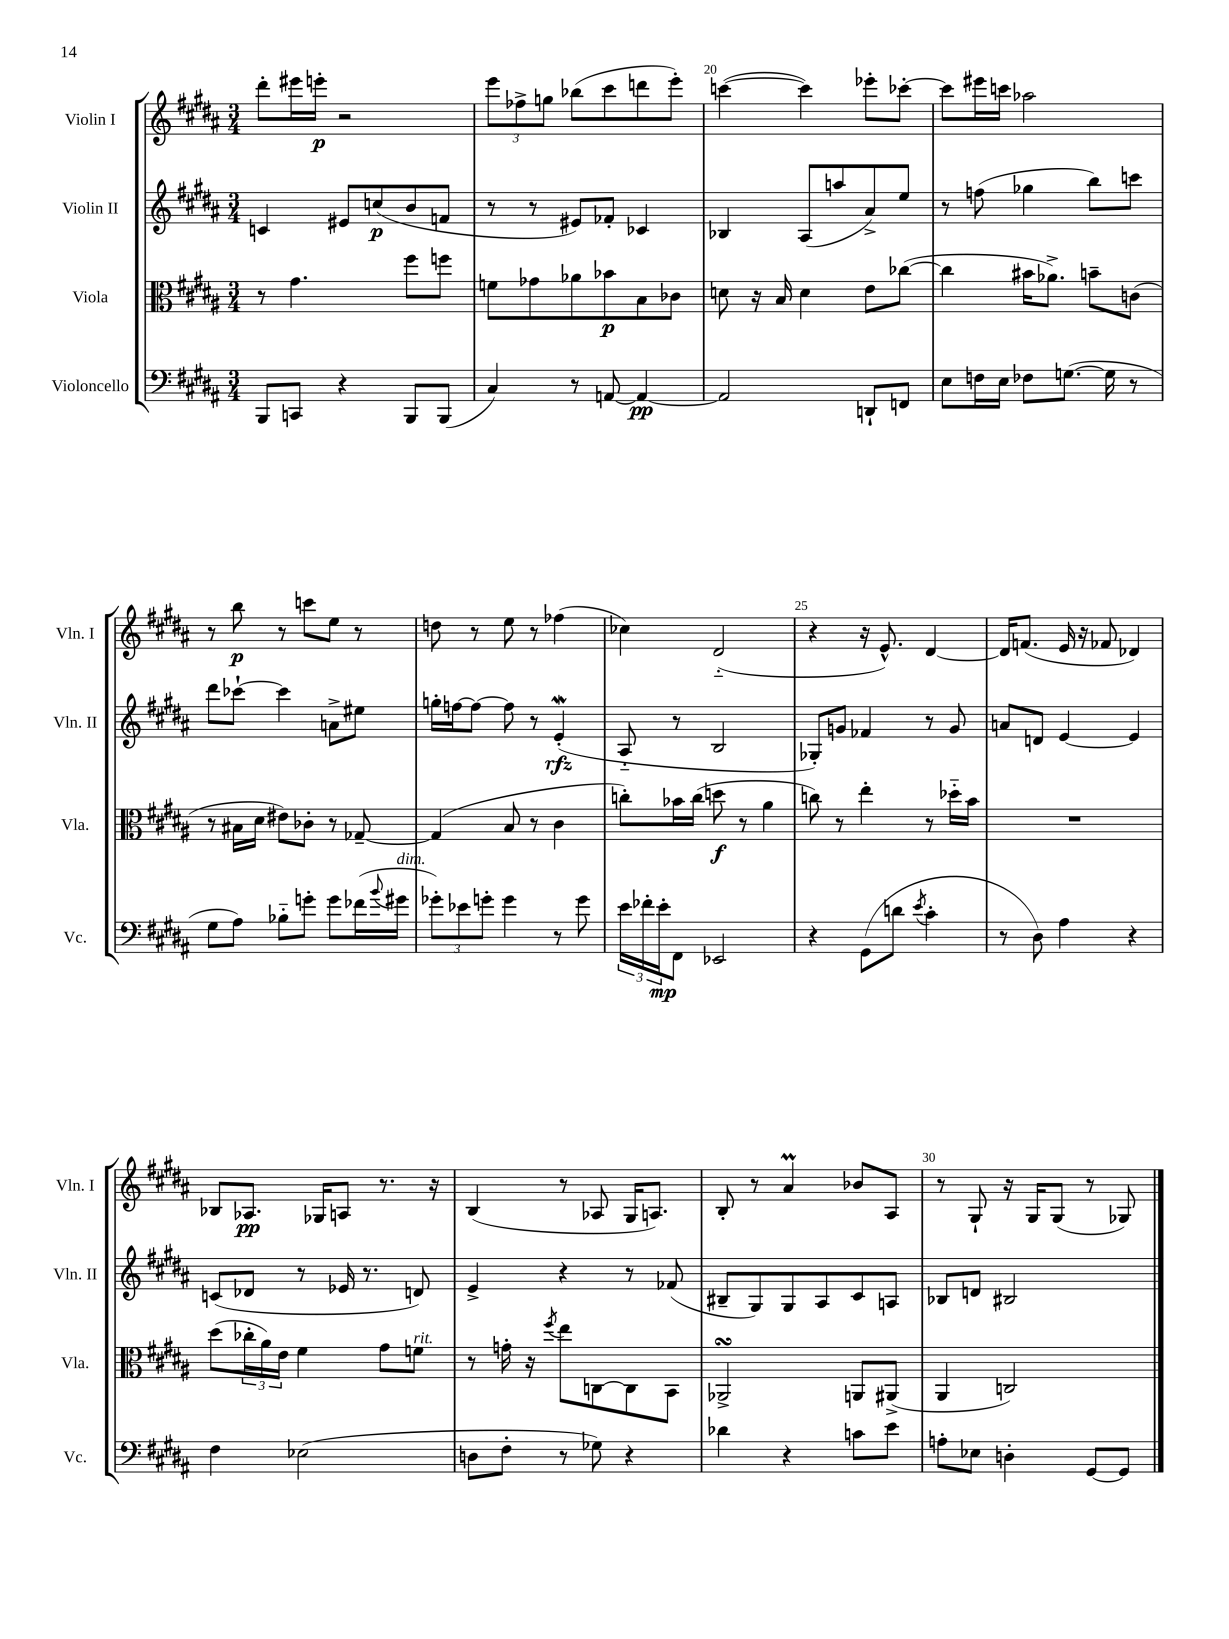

**kern	**kern	**kern	**kern
*staff4	*staff3	*staff2	*staff1
*clefF4	*clefC3	*clefG2	*clefG2
*k[f#c#g#d#a#]	*k[f#c#g#d#a#]	*k[f#c#g#d#a#]	*k[f#c#g#d#a#]
*M3/4	*M3/4	*M3/4	*M3/4
8BBB	8r	4c	8ddd#'
8CC	4.g#	.	16eee#
.	.	.	16eee'
4r	.	8e#	2r
.	.	(8cc	.
8BBB	8ff#	8b	.
(8BBB	8ff	8f	.
=	=	=	=
4C#)	8f	8r	12eee
.	.	.	12ff-^
.	8g-	8r	.
.	.	.	12gg
8r	8a-	8e#)	(8bb-
[8AA	8b-	8f-'	8ccc#
4AA_	8B	4c-	8ddd
.	8c-	.	8eee')
=	=	=	=
2AA]	8d	4B-	([4ccc
.	16r	.	.
.	16B	.	.
.	4d	(8A#	4ccc])
.	.	8aa	.
8DD`	8e	8a#^)	8eee-'
8FF	([8cc-	8ee	[8ccc-'
=	=	=	=
8E	4cc-]	8r	8ccc-]
16F	.	(8ff	16eee#
16E	.	.	16ccc
8F-	16b#	4gg-	2aa-
.	8.a-^)	.	.
([8.G	.	.	.
.	8b~	8bb)	.
16G]	.	.	.
8r	(8c	8ccc	.
=	=	=	=
8G#	8r	8ddd#	8r
8A#)	16B#	[8ccc-`	8bb
.	16d#	.	.
8B-'~	8e#)	4ccc-]	8r
8g'	8c-'	.	8ccc
8g	8r	8a^	8ee
(16f-	[8G-~	8ee#	8r
8qqb	.	.	.
16g#	.	.	.
=	=	=	=
12g-')	(4G-]	16gg'	8dd
.	.	[16ff	.
12e-	.	.	.
.	.	8ff_	8r
12g'	.	.	.
4g	8B	8ff]	8ee
.	8r	8r	8r
8r	4c#	(4e'	(4ff-
8g	.	.	.
=	=	=	=
24e	8cc')	8A#'~	4cc-)
24f-'	.	.	.
24e'	.	.	.
8FF#	16b-	8r	.
.	(16cc	.	.
2EE-	8dd	2B	(2d#'~
.	8r	.	.
.	4a#	.	.
=	=	=	=
4r	8cc)	8G-')	4r
.	8r	8g	.
(8GG#	4ee'	4f-	16r
.	.	.	8.e^^)
8d	.	.	.
8qe	.	.	.
4c#'	8r	8r	[4d#
.	16dd-'~	8g	.
.	16b	.	.
=	=	=	=
8r	2.r	8a	16d#]
.	.	.	(8.f
8D#)	.	8d	.
4A#	.	[4e	16e
.	.	.	16r
.	.	.	8f-
4r	.	4e]	4d-)
=	=	=	=
4F#	(8dd#	(8c	8B-
.	24cc-'	8d-	8.A-
.	24a#)	.	.
.	24e	.	.
(2E-	4f#	8r	.
.	.	.	16G-
.	.	16e-	8A
.	.	8.r	.
.	8g#	.	8.r
.	8f	8d)	.
.	.	.	16r
=	=	=	=
8D	8r	4e^	(4B
8F#'	16g'	.	.
.	16r	.	.
.	8qff#	.	.
8r	8ee	4r	8r
8G-)	[8C	.	8A-
4r	8C]	8r	16G#
.	.	.	8.A)
.	8BB	(8f-	.
=	=	=	=
4d-	2AA-^	8B#~	8B'
.	.	8G#)	8r
4r	.	8G#	4a#
.	.	8A#	.
8c	8AA	8c#	8b-
8e	(8AA#^	8A	8A#
=	=	=	=
8A'	4AA#	8B-	8r
8E-	.	8d	8G#`
4D'	2C)	2B#	16r
.	.	.	16G#
.	.	.	(8G#
[8GG#	.	.	8r
8GG#]	.	.	8G-)
==	==	==	==
*-	*-	*-	*-
